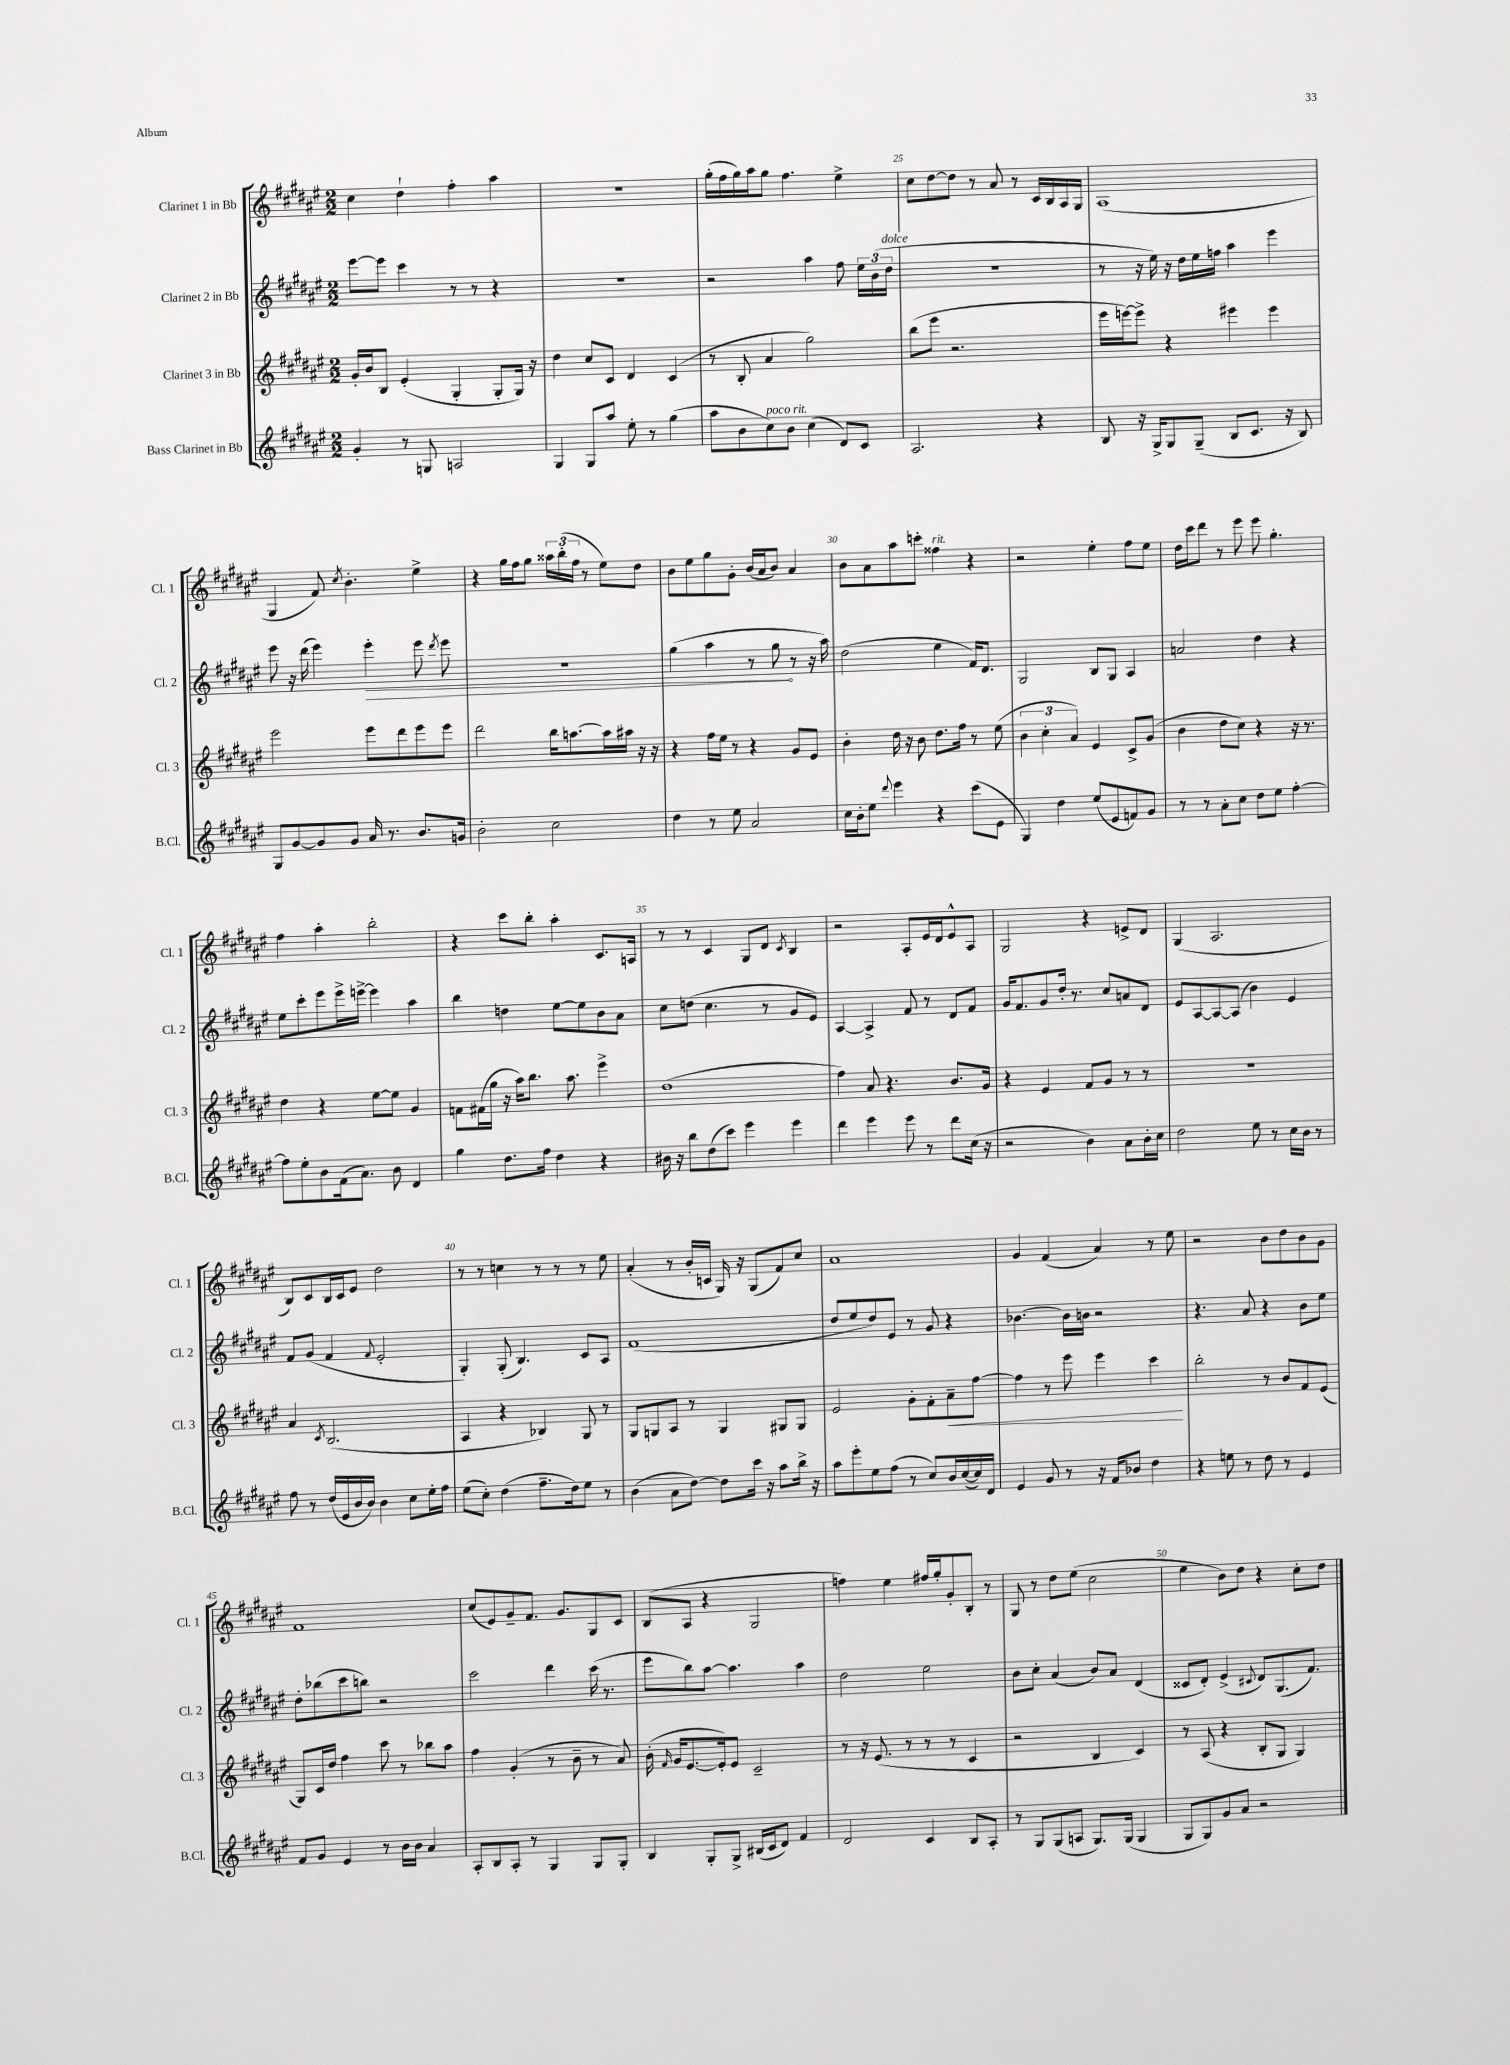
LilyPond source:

<<
\new StaffGroup <<
\new Staff = "s0" \with { instrumentName = "Clarinet 1 in Bb" shortInstrumentName = "Cl. 1" } {
    \clef treble \key fis \major \numericTimeSignature \time 2/2
    \autoBeamOff cis''4 dis''4-! fis''4-. ais''4 |
    R1 |
    gis''16[-.( fis''16 gis''16) ais''16 gis''8] fis''4. eis''4-> |
    cis''8[ dis''8~ dis''8] r8 ais'8 r8 cis'16[ b16 ais16 gis16] |
    ais1( |
    gis4 fis'8) \acciaccatura { cis''8 } b'4.-. eis''4-> |
    r4 gis''16[ fis''16 gis''8] \tuplet 3/2 { aisis''16[ b''16-.( fis''16] } r8 eis''8[) dis''8] |
    b'8[ eis''8 gis''8 gis'8]-. b'16[( ais'16 b'8]) ais'4 |
    b'8[ ais'8 ais''8 c'''8]-. fisis''4^\markup { \italic "rit." } r4 |
    r2 eis''4-. fis''8[ eis''8] |
    dis''16[ cis'''16 dis'''8] r8 eis'''8 eis'''8 gis''4.-. |
    fis''4 ais''4-. b''2-. |
    r4 cis'''8[ b''8]-. ais''4-. cis'8.[ a16] |
    r8 r8 cis'4 gis8[ dis'8] \acciaccatura { cis'8 } b4 |
    r2 ais8[-. eis'16 dis'16 eis'8-^ ais8] |
    gis2 r4 e'8[-> dis'8] |
    gis4( ais2. |
    b8[) cis'8 b16 cis'16 eis'8] dis''2 |
    r8 r8 c''4 r8 r8 r8 eis''8 |
    ais'4-.( r8 b'16[-. c'16] gis16) r16 gis8[( fis'8) cis''8] |
    ais'1 |
    gis'4 fis'4( ais'4) r8 eis''8 |
    r2 b'8[ dis''8 b'8 gis'8] |
    fis'1 |
    cis''8[( eis'8) gis'8-- fis'8.] gis'8.[ gis8 cis'8] |
    b8[( ais8] r4 gis2 |
    f''4) eis''4 fis''16[ gis''16-. gis'8-. b8]-. r8 |
    gis8 r8 dis''8[ eis''8]( cis''2 |
    eis''4 b'8[) dis''8] r4 cis''8[-. dis''8] \bar "|." |
}
\new Staff = "s1" \with { instrumentName = "Clarinet 2 in Bb" shortInstrumentName = "Cl. 2" } {
    \clef treble \key fis \major \numericTimeSignature \time 2/2
    \autoBeamOff eis'''8[~ eis'''8] cis'''4 r8 r8 r4 |
    R1 |
    r2 ais''4 fis''8 \tuplet 3/2 { eis''16[ b'16( dis''16]^\markup { \italic "dolce" } } |
    r1 |
    r8 r16 eis''16) r16 dis''16[ eis''16 f''16] ais''4 eis'''4 |
    eis'''8 r16 dis'''16( eis'''4) \once \override Hairpin.circled-tip = ##t eis'''4-.\> eis'''8 \acciaccatura { dis'''8 } eis'''8 |
    r1 |
    gis''4( ais''4 r8 gis''8\! r8 r16 ais''16) |
    dis''2( eis''4 fis'16[) dis'8.] |
    gis2 b8[ gis8] ais4 |
    a'2 dis''4 r4 |
    eis''8[ cis'''8-. eis'''8 eis'''16-> e'''16]~-> e'''4 ais''4 |
    b''4 d''4 eis''8[~ eis''8 b'8 ais'8] |
    cis''8[ d''8]( cis''4. r8 gis'8[ eis'8]) |
    ais4~ ais4-> fis'8 r8 dis'8[ fis'8] |
    gis'16[ fis'8. gis'8 dis''16]-. r8. cis''8[ a'8 dis'8] |
    eis'8[ ais8~ ais8~ ais8]( b'4) eis'4 |
    fis'8[ gis'8]( fis'4 \appoggiatura { fis'8 } eis'2-. |
    gis4-.) gis8-.( b4.) cis'8[ ais8] |
    fis'1( |
    dis''8[ eis''8 dis''8) eis'8] r8 gis'8 r4 |
    bes'4.~ bes'16[ b'16] r2 |
    r4. ais'8 r4 b'8[ eis''8] |
    dis''8[-. bes''8( cis'''8 b''8]) r2 |
    cis'''2 dis'''4 cis'''16( r8. |
    eis'''8[ b''8) ais''8]~ ais''4. ais''4 |
    dis''2 eis''2 |
    b'8[ cis''8]-. ais'4( b'8[) ais'8] dis'4( |
    cisis'8[ dis'8]-.) eis'4->( \appoggiatura { cis'8 } dis'8[) gis8.( fis'8.]) \bar "|." |
}
\new Staff = "s2" \with { instrumentName = "Clarinet 3 in Bb" shortInstrumentName = "Cl. 3" } {
    \clef treble \key fis \major \numericTimeSignature \time 2/2
    \autoBeamOff gis'16[-. b'16 b8] eis'4-.( gis4-. gis8[-. gis16]) r16 |
    dis''4 cis''8[ cis'8] dis'4 cis'4( |
    r8 b8-. ais'4 gis''2) |
    b''8[( eis'''8] r2. |
    eis'''16[ e'''16~) e'''8]-> r4 eis'''4 eis'''4 |
    eis'''2 eis'''8[ dis'''8 eis'''8 eis'''8] |
    dis'''2 b''16[ a''8.~ a''16 ais''16] r16 r16 |
    r4 fis''16[ eis''16] r8 r4 gis'8[ eis'8] |
    b'4-. dis''16 r16 b'8 dis''8.[ fis''16] r8 eis''8( |
    \tuplet 3/2 { b'4 cis''4-. ais'4) } eis'4 cis'8[-> gis'8]( |
    b'4 dis''8[ cis''8]) r4 r16 r8. |
    dis''4 r4 eis''8[~ eis''8] gis'4 |
    f'8[ fis'16( gis''16] r16 ais''16[) b''8.] ais''8. eis'''4-> |
    dis''1( |
    fis''4) ais'8 r4. b'8.[ gis'16] |
    r4 eis'4 fis'8[ gis'8] r8 r8 |
    R1 |
    ais'4 \acciaccatura { cis'8 } b2.( |
    ais4 r4 bes4) gis8 r8 |
    gis8[ g8 ais8] r8 g4 gis8[ gis8] |
    eis'2 gis'8[-. fis'8-. ais'8--\< fis''8]~ |
    fis''4 r8 eis'''8 eis'''4 cis'''4\! |
    b''2-. r8 b'8[ fis'8 eis'8]( |
    gis8[) cis'16 dis''16] fis''4 cis'''8 r8 bes''8[ ais''8] |
    fis''4 gis'4-.( r8 b'8-- r8 ais'8) |
    b'16-.( \grace { fis'16 } gis'16[ eis'8.~ eis'16-.) eis'8] cis'2-- |
    r8 r16 eis'8.( r8 r8 r8 cis'4 |
    r2 b4 cis'4) |
    r8 ais8( r4 b8[-. gis8] gis4) \bar "|." |
}
\new Staff = "s3" \with { instrumentName = "Bass Clarinet in Bb" shortInstrumentName = "B.Cl." } {
    \clef treble \key fis \major \numericTimeSignature \time 2/2
    \autoBeamOff gis'4-. r8 g8 a2 |
    gis4 gis8[ ais''8] eis''8-. r8 gis''4( |
    ais''8[ b'8 cis''8^\markup { \italic "poco rit." }) b'8] cis''4( dis'8[) cis'8] |
    ais2. r4 |
    b8 r16 gis16[-> gis8 gis8]--( b8[ cis'8.] r16 b8) |
    gis8[ gis'8~ gis'8 gis'8] ais'16 r8. b'8.[ g'16] |
    b'2-. cis''2 |
    dis''4 r8 eis''8 ais'2 |
    cis''16[ b'16-. eis''8] \appoggiatura { dis'''8 } eis'''4 r4 cis'''8[( eis'8] |
    gis4) dis''4 eis''8[( eis'8 f'8) gis'8] |
    r8 r8 ais'8[-. cis''8] dis''8[ eis''8] fis''4~-. |
    fis''8[ eis''8-. b'8 fis'16( ais'8.]) b'8 dis'4 |
    gis''4 dis''8.[ fis''16] dis''4 r4 |
    bis'16 r16 b''8[ dis''8( cis'''8]) eis'''4 eis'''4 |
    dis'''4 eis'''4 eis'''8 r8 dis'''8[ cis''16]( r16 |
    r2 b'4) ais'8[ b'16-. cis''16] |
    dis''2 eis''8 r8 cis''16[ b'16] r8 |
    fis''8 r8 dis''16[( eis'16 b'16 b'16]) b'4 cis''8[ eis''16-. fis''16] |
    eis''8[( cis''8]-.) dis''4( fis''8.[-- dis''16) eis''8] r8 |
    b'4( ais'8[ dis''8]~) dis''8[ cis'''16] r16 ais''8[ b''16]-> r16 |
    ais''8[ eis'''8-. eis''8 fis''8]( r8 cis''8[) b'16 cis''16~( cis''16) dis'16] |
    eis'4 gis'8 r8 r16 fis'16[ bes'8] dis''4 |
    r4 e''8 r8 dis''8 r8 eis'4 |
    fis'8[ gis'8] eis'4 r8 b'16[ b'16] ais'4 |
    ais8[-. b8 ais8]-. r8 gis4 gis8[ gis8]-. |
    b4 gis8[-. gis8]-> bis16[( cis'16 dis'8]) fis'4 |
    dis'2 cis'4 b8[ ais8]-. |
    r8 gis8[ gis8( a8] gis8.[) gis16]( gis4 |
    gis8[ gis8) gis'8 ais'8] r2 \bar "|." |
}
>>
>>
\layout { \context { \Score currentBarNumber = #22 \override BarNumber.break-visibility = ##(#f #t #t) barNumberVisibility = #(every-nth-bar-number-visible 5) } }
